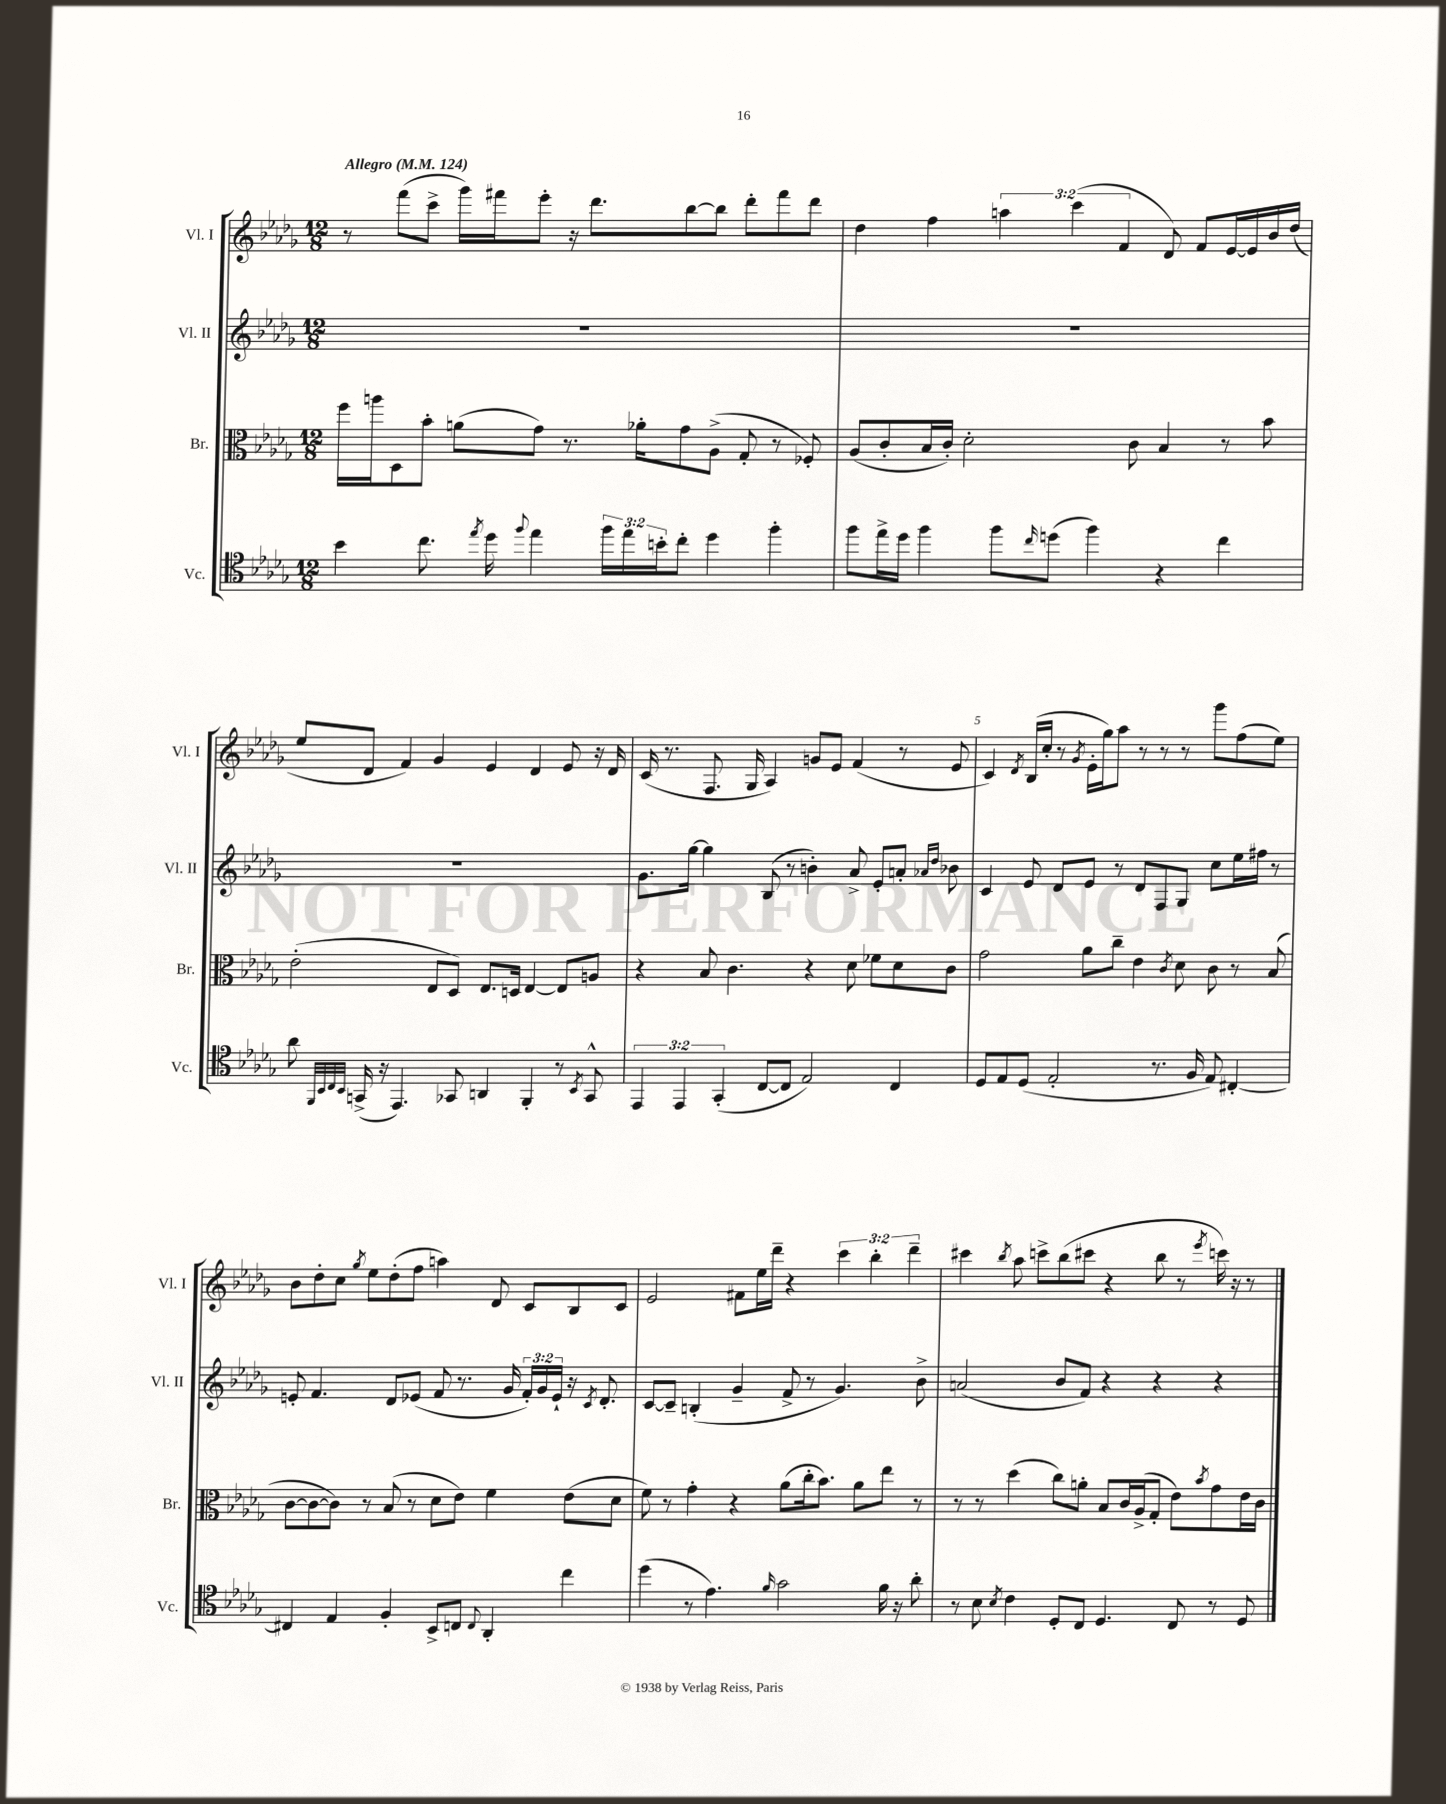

**kern	**kern	**kern	**kern
*staff4	*staff3	*staff2	*staff1
*clefC4	*clefC3	*clefG2	*clefG2
*k[b-e-a-d-g-]	*k[b-e-a-d-g-]	*k[b-e-a-d-g-]	*k[b-e-a-d-g-]
*M12/8	*M12/8	*M12/8	*M12/8
*MM124	*MM124	*MM124	*MM124
4b-	16ff	1.r	8r
.	16aa	.	.
.	8D-	.	(8fff
8.cc	8b-'	.	8ccc^
.	(8a	.	16ggg-)
8qee-	.	.	.
16dd-	.	.	16fff#
8qqff	.	.	.
4ee-	8g-)	.	8eee-'
.	8.r	.	16r
.	.	.	8.ddd-
24ff	.	.	.
24ee-	.	.	.
.	16a-'	.	.
24b'	.	.	.
8cc'	8g-	.	[8bb-
4dd-	(8A-^	.	8bb-]
.	8G-'	.	8ddd-'
4ff'	8r	.	8fff#
.	8F-')	.	8ddd-
=	=	=	=
8ff	(8A-	1.r	4dd-
16ee-^	8c'	.	.
16dd-	.	.	.
4ff	16B-	.	4ff
.	16c')	.	.
.	2d-'	.	.
8ff	.	.	6aa
16qqcc	.	.	.
(8dd	.	.	.
.	.	.	(6ccc
4ff)	.	.	.
.	.	.	6f
.	8c	.	.
4r	4B-	.	8d-)
.	.	.	8f
4cc	8r	.	[16e-
.	.	.	16e-]
.	8b-	.	16b-
.	.	.	(16dd-
=	=	=	=
8a-	(2e-'	1.r	8ee-
32qqFF	.	.	.
32qqBB-	.	.	.
32qqC	.	.	.
32qqBB-	.	.	.
(16GG^	.	.	8d-
16r	.	.	.
4.EE-)	.	.	4f)
.	8E-	.	4g-
8GG-	8D-)	.	.
4AA	8.E-	.	4e-
.	16D	.	.
4FF'	[4E-	.	4d-
8r	8E-]	.	8e-
8qBB-	.	.	.
8GG-^^	8A	.	16r
.	.	.	16d-
=	=	=	=
6EE-	4r	8.g-	(16c
.	.	.	8.r
6EE-	.	.	.
.	.	[16gg-	.
.	8B-	4gg-]	8.F
(6GG-'	.	.	.
.	4.c	.	.
.	.	.	16G-
[8C	.	(8B-	4A-)
8C]	.	8r	.
2E-)	4r	4b')	8g
.	.	.	8e-
.	8d-	8a-^	(4f
.	8f-	8e-'	.
4C	8d-	8a'	8r
.	.	16qqa-	.
.	.	16qqdd-	.
.	8c	8b-	8e-
=	=	=	=
8D-	2g-	4c	4c)
8E-	.	.	.
.	.	.	8qd-
(8D-	.	8e-	(16B-
.	.	.	16cc'
2E-'	.	8d-	8r
.	.	.	8qg-
.	8a-	8e-	16e-'
.	.	.	16gg-)
.	8cc~	8r	8aa-
.	4e-	8d-	8r
8.r	.	8F	8r
.	8qc	.	.
.	8d-	8G-	8r
16F	.	.	.
8E-)	8c	8cc	8ggg-
[4C#'	8r	16ee-	(8ff
.	.	16ff#	.
.	(8B-	8r	8ee-)
=	=	=	=
4C#]	[8c	8e'	8b-
.	8c_	4.f	8dd-'
4E-	8c])	.	8cc
.	.	.	8qgg-
.	8r	.	8ee-
4F'	(8B-	8d-	(8dd-'
.	8r	(8e-	8ff
8BB-^	8d-	8f	4aa)
8C	8e-)	8.r	.
8qqC	.	.	.
4AA-'	4f	.	8d-
.	.	16g-	.
.	.	24f')	8c
.	.	24g-	.
.	.	24e-`	.
4cc	(8e-	16r	8B-
.	.	8qc	.
.	.	8.d-'	.
.	8d-	.	8c
=	=	=	=
(4dd-	8f)	[8c	2e-
.	8r	8c~]	.
8r	4g-'	(4B'	.
4.e-)	.	.	.
.	4r	4g-~	8f#
.	.	.	16ee-
.	.	.	16ddd-~
16qqf	.	.	.
2g-	(8a-	8f^	4r
.	16cc'	8r	.
.	8.b-)	.	.
.	.	4.g-)	6ccc
.	8a-	.	.
.	.	.	6bb-'
16f	8ee-	.	.
16r	.	.	.
.	.	.	6ddd-~
8a-'	8r	8b-^	.
=	=	=	=
8r	8r	(2a	4ccc#
8B-	8r	.	.
8qB-	.	.	8qbb-
4c	(4dd-	.	8aa-
.	.	.	8ccc^
8D-'	8cc)	8b-	(8bb-
8C	8a'	8f)	8ccc#
4.D-	8B-	4r	4r
.	16c	.	.
.	(16A-^	.	.
.	8G-'	4r	8bb-
8C	8e-)	.	8r
.	8qb-	.	8qeee-
8r	8g-	4r	16ccc)
.	.	.	16r
8D-	16e-	.	8r
.	16c	.	.
==	==	==	==
*-	*-	*-	*-
